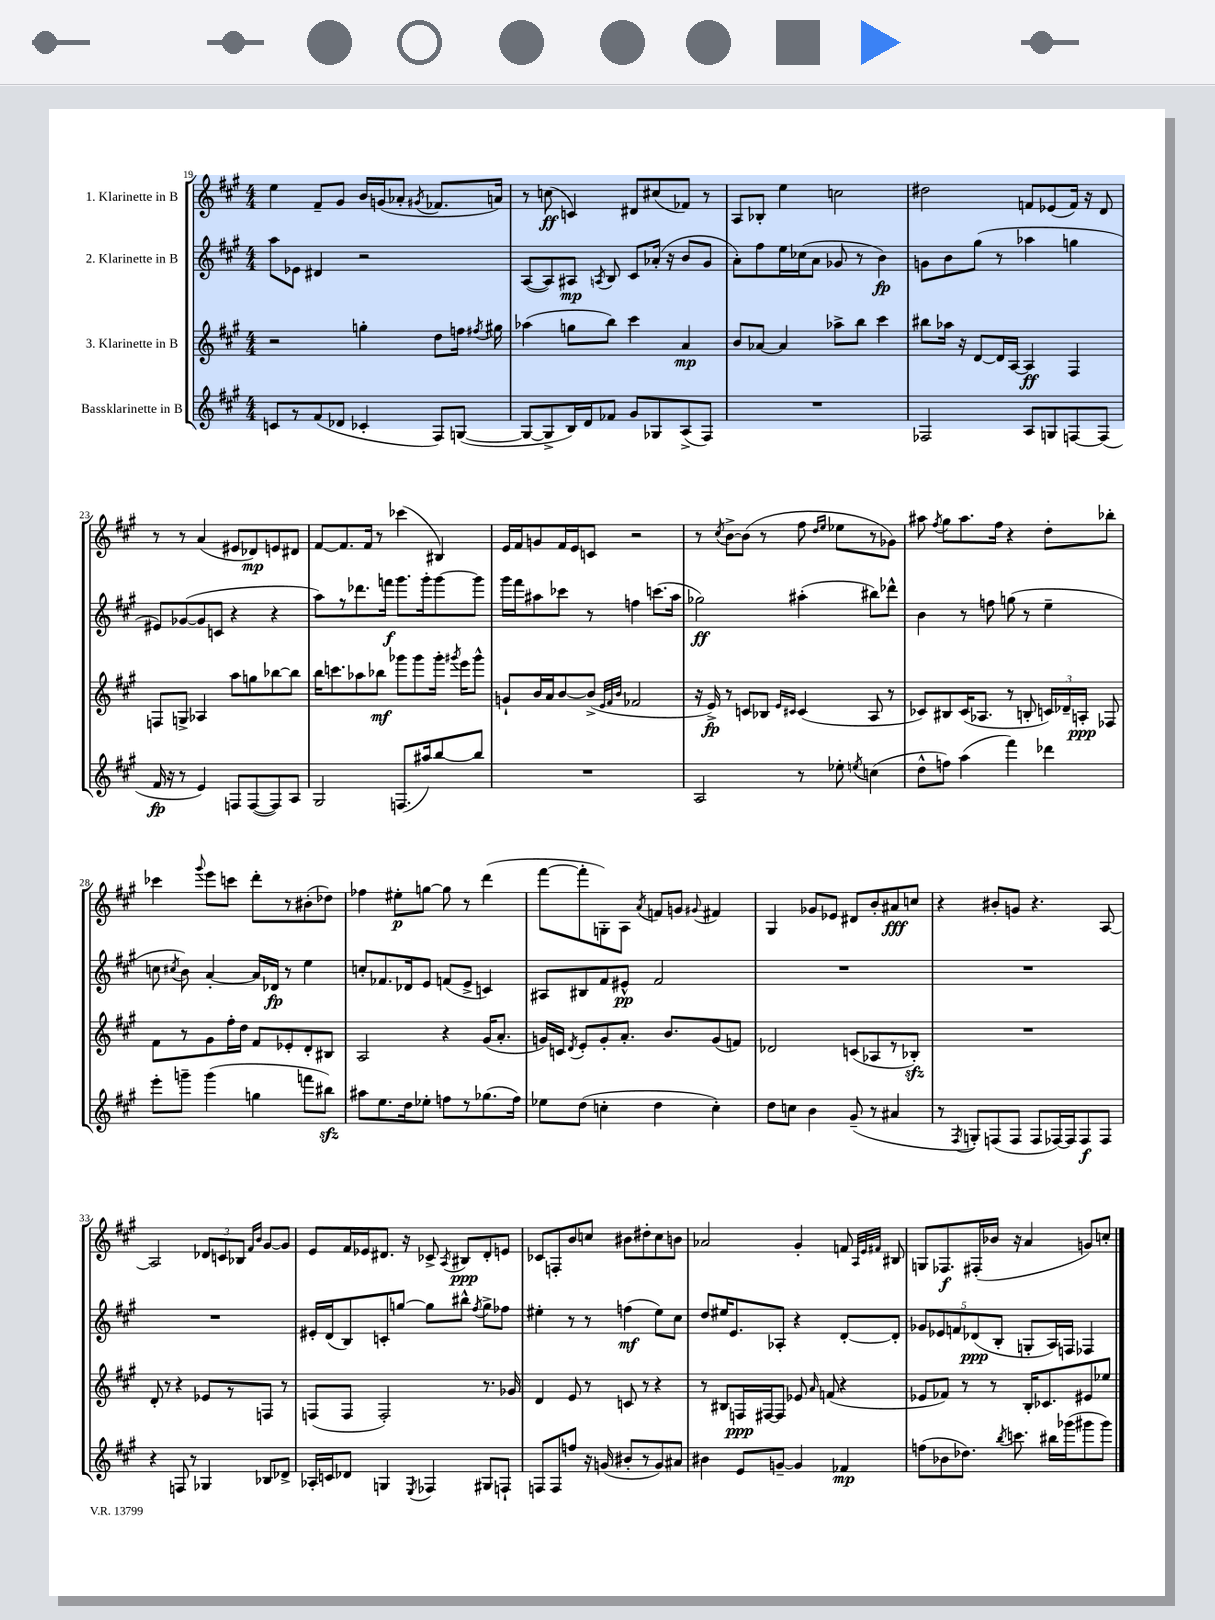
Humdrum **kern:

**kern	**dynam	**kern	**dynam	**kern	**dynam	**kern	**dynam
*part4	*part4	*part3	*part3	*part2	*part2	*part1	*part1
*staff4	*staff4	*staff3	*staff3	*staff2	*staff2	*staff1	*staff1
*I"Bassklarinette in B	*	*I"3. Klarinette in B	*	*I"2. Klarinette in B	*	*I"1. Klarinette in B	*
*clefG2	*	*clefG2	*	*clefG2	*	*clefG2	*
*k[f#c#g#]	*	*k[f#c#g#]	*	*k[f#c#g#]	*	*k[f#c#g#]	*
*M4/4	*	*M4/4	*	*M4/4	*	*M4/4	*
=19	=19	=19	=19	=19	=19	=19	=19
8cn/L	.	2r	.	8aa\L	.	4ee\	.
8r	.	.	.	8e-X\J	.	.	.
(8f#/	.	.	.	4d#X/	.	8f#~/L	.
8d-X/J	.	.	.	.	.	8g#/J	.
4c-X'/	.	4ggn'\	.	2r	.	16b/LL	.
.	.	.	.	.	.	(16gn/J	.
.	.	.	.	.	.	8a-X'/J	.
.	.	.	.	.	.	8qg#X/	.
8F#/L)	.	8dd\L	.	.	.	8.f-X/L	.
([8Gn/J	.	16ffn\Jk	.	.	.	.	.
.	.	8qff#X/	.	.	.	.	.
.	.	16gg#X\	.	.	.	16an/Jk)	.
=20	=20	=20	=20	=20	=20	=20	=20
8G/L_	.	(4aa-X\	.	([8A/L	.	8r	.
8G^/]	.	.	.	8A/])	.	(8ccn\	ff
16B/L)	.	8ggn\L	.	8A#X/J	mp	4cn/)	.
16d/J	.	.	.	.	.	.	.
.	.	.	.	8qAn/	.	.	.
8f-X/J	.	8bb\J)	.	8B/	.	.	.
8g#/L	.	4ccc#\	.	8c#/L	.	8d#X/L	.
8G-X/	.	.	.	(16a-X'/Jk	.	(8cc#X/	.
.	.	.	.	16r	.	.	.
(8A^/	.	4a/	mp	8b/L	.	8f-X/J)	.
8F#/J)	.	.	.	8g#/J	.	8r	.
=21	=21	=21	=21	=21	=21	=21	=21
1r	.	8b/L	.	8a'\L)	.	8A/L	.
.	.	[8a-X/J	.	8ff#\	.	8B-X'/J	.
.	.	4a-/]	.	16ee\L	.	4ee\	.
.	.	.	.	(16cc-X\J	.	.	.
.	.	.	.	8a\J	.	.	.
.	.	8aa-X^\L	.	8g-X/	.	2ccn\	.
.	.	8bb\J	.	8r	.	.	.
.	.	4ccc#\	.	4b\)	fp	.	.
=22	=22	=22	=22	=22	=22	=22	=22
2F-X/	.	8bb#X\L	.	8gn\L	.	2dd#X\	.
.	.	16aa-X\Jk	.	8b\	.	.	.
.	.	16r	.	.	.	.	.
.	.	[8d/L	.	(8gg#\J	.	.	.
.	.	16d/L]	.	8r	.	.	.
.	.	[16A/JJ	.	.	.	.	.
8A/L	.	4A/]	ff	4aa-X\	.	8fn/L	.
8Gn/	.	.	.	.	.	(8e-X/	.
[8Fn/	.	4F#/	.	4ggn\	.	16f/Jk)	.
.	.	.	.	.	.	16r	.
(8F/J]	.	.	.	.	.	8d/	.
!!LO:LB:g=z
=23	=23	=23	=23	=23	=23	=23	=23
16f#/	fp	8Fn/L	.	8e#X/L)	.	8r	.
16r	.	.	.	.	.	.	.
8r	.	8Gn^/J	.	([8g-X/	.	8r	.
4e/)	.	4A-X/	.	8g-/]	.	(4a/	.
.	.	.	.	8cn/J	.	.	.
8Fn/L	.	8aa\L	.	4r	.	8e#X/L	.
([8F/	.	8ggn\	.	.	.	8d-X/)	mp
8F/])	.	[8bb-X\	.	4r	.	8en/	.
8A/J	.	8bb-\J]	.	.	.	8d#X/J	.
=24	=24	=24	=24	=24	=24	=24	=24
2G#/	.	16bb\KL	.	8aa\L)	.	[8f#/L	.
.	.	8.cccn\	.	.	.	.	.
.	.	.	.	8r	.	8.f#/]	.
.	.	8aa-X\	.	8.ddd-X\	.	.	.
.	.	.	.	.	.	16f#/Jk	.
.	.	8bb-X\J	mf	.	.	8r	.
.	.	.	.	16fffn\Jk	f	.	.
(8.Fn/L	.	8ggg-X\L	.	8.ggg#\L	.	(4ccc-X\	.
.	.	8ggg-\	.	.	.	.	.
16aa#X/k)	.	.	.	16ggg#'\k	.	.	.
[8bb/	.	16ggg-'\Jk	.	[8ggg#\	.	4B#X/)	.
.	.	8qggg#X/	.	.	.	.	.
.	.	16eee\KL	.	.	.	.	.
8bb/J]	.	8ggg#^^\J	.	8ggg#\J]	.	.	.
=25	=25	=25	=25	=25	=25	=25	=25
1r	.	8gn`/L	.	16ggg#\LL	.	16e/LL	.
.	.	.	.	16fff#\J	.	16f#/J	.
.	.	16b/L	.	8aa#X\	.	8gn/	.
.	.	16a/J	.	.	.	.	.
.	.	[8b/	.	8ccc-X\J	.	16f#/L	.
.	.	.	.	.	.	16e/J	.
.	.	(8b^/J]	.	8r	.	8cn/J	.
.	.	32qqe/LLL	.	.	.	.	.
.	.	32qqf#/	.	.	.	.	.
.	.	32qqb/JJJ	.	.	.	.	.
.	.	2f-X/	.	4ffn\	.	2r	.
.	.	.	.	(8.cccn\L	.	.	.
.	.	.	.	16aa#\Jk	.	.	.
=26	=26	=26	=26	=26	=26	=26	=26
2A/	.	16r	.	2gg-X\)	ff	8r	.
.	.	16e^/)	fp	.	.	.	.
.	.	.	.	.	.	8qcc#/	.
.	.	8r	.	.	.	[8b^\L	.
.	.	8cn/L	.	.	.	(8b\J]	.
.	.	8B-X/J	.	.	.	8r	.
.	.	16qqe/LL	.	.	.	.	.
.	.	16qqc#X/JJ	.	.	.	.	.
8r	.	(4c#/	.	(4aa#X'\	.	8ff#\	.
.	.	.	.	.	.	16qqdd/LL	.
.	.	.	.	.	.	16qqee/JJ	.
8ee-X'\	.	.	.	.	.	8ee-X\L	.
8qeen/	.	.	.	.	.	.	.
(4ccn\	.	8A/	.	8bb#X\L)	.	8r	.
.	.	8r	.	8ddd-X^^\J	.	8g-X\J)	.
=27	=27	=27	=27	=27	=27	=27	=27
8dd^^\L	.	8c-X/L)	.	4b\	.	8aa#X\	.
.	.	.	.	.	.	8qff#/	.
8ffn\J)	.	8B#X/	.	.	.	8gg#\L	.
(4aa\	.	(16c-/K	.	8r	.	8.aa#\	.
.	.	8.A-X/J	.	.	.	.	.
.	.	.	.	8ffn\	.	.	.
.	.	.	.	.	.	16ff#\Jk	.
4fff#\)	.	8r	.	(8ggn\	.	4r	.
.	.	8Bn'/	.	8r	.	.	.
4ddd-X\	.	24cn/LL)	.	4ee~\	.	8dd'\L	.
.	.	24d-X~/	.	.	.	.	.
.	.	24An'/JJ	ppp	.	.	.	.
.	.	8F-X/	.	.	.	8bb-X'\J	.
!!LO:LB:g=z
=28	=28	=28	=28	=28	=28	=28	=28
8eee'\L	.	8f#\L	.	8ccn\	.	4ccc-X\	.
.	.	.	.	8qcc#X/	.	.	.
8gggn~\J	.	8r	.	8b\)	.	.	.
.	.	.	.	.	.	8qqggg#/	.
(4ggg\	.	8g#\	.	[4a'/	.	8eee\L	.
.	.	16ff#'\L	.	.	.	8cccn\J	.
.	.	16dd\JJ	.	.	.	.	.
4ggn\	.	8f#/L	.	16a/LL]	.	8ddd'\L	.
.	.	.	.	16d-X/JJ	fp	.	.
.	.	8e-X'/	.	8r	.	8r	.
8fffn\L	.	8d'/	.	4ee\	.	(8b#X'\	.
8bb#Xzz\J)	.	8B#X/J	.	.	.	8dd-X\J)	.
=29	=29	=29	=29	=29	=29	=29	=29
8aa#X\L	.	2A/	.	8ccn'/L	.	4ff-X\	.
8.ee\	.	.	.	8.f-X/	.	.	.
.	.	.	.	.	.	8ee#X'\L	p
16dd\k	.	.	.	16d-X/k	.	.	.
8ee-X'\J	.	.	.	8e/J	.	[8ggn\J	.
8ffn\L	.	4r	.	(8fn/L	.	8gg\]	.
8r	.	.	.	8e^/J	.	8r	.
(8.gg-X\	.	(16g#/KL	.	4cn/)	.	(4ddd\	.
.	.	8.a'/J	.	.	.	.	.
16ff\Jk)	.	.	.	.	.	.	.
=30	=30	=30	=30	=30	=30	=30	=30
8ee-X\L	.	16gn/LL)	.	8A#X/L	.	[8fff#\L	.
.	.	16cn/JJ	.	.	.	.	.
.	.	8qd/	.	.	.	.	.
(8dd\J	.	8e'/L	.	8B#X/	.	8fff#'\]	.
4ccn'\	.	8g'/	.	8f#/	.	8Gn'\)	.
.	.	8.a'/J	.	8e#X^^/J	pp	8A\J	.
.	.	.	.	.	.	8qa/	.
4dd\	.	.	.	2f#/	.	8fn/L	.
.	.	8.b/L	.	.	.	.	.
.	.	.	.	.	.	8gn/J	.
.	.	.	.	.	.	8qqg#X/	.
4cc'\)	.	(8g/	.	.	.	4f#X/	.
.	.	8fn/J)	.	.	.	.	.
=31	=31	=31	=31	=31	=31	=31	=31
8dd\L	.	2d-X/	.	1r	.	4G#/	.
8ccn\J	.	.	.	.	.	.	.
4b\	.	.	.	.	.	8g-X/L	.
.	.	.	.	.	.	8e-X/J	.
(8g#~/	.	(8cn/L	.	.	.	8d#X/L	.
8r	.	8A-X/	.	.	.	8b'/	.
4a#X/	.	8r	.	.	.	8a#X/	fff
.	.	8B-Xzz'/J)	.	.	.	8ccn/J	.
=32	=32	=32	=32	=32	=32	=32	=32
8r	.	1r	.	1r	.	4r	.
8qF#/	.	.	.	.	.	.	.
8Gn'/L)	.	.	.	.	.	.	.
(8Fn/	.	.	.	.	.	8b#X'/L	.
8F/J	.	.	.	.	.	8gn/J	.
8F/L	.	.	.	.	.	4.r	.
[16F-X/L)	.	.	.	.	.	.	.
16F-/J]	.	.	.	.	.	.	.
8F-/	f	.	.	.	.	.	.
8F-/J	.	.	.	.	.	[8A/	.
!!LO:LB:g=z
=33	=33	=33	=33	=33	=33	=33	=33
4r	.	8d'/	.	1r	.	2A/]	.
.	.	8r	.	.	.	.	.
8Fn/	.	4r	.	.	.	.	.
8r	.	.	.	.	.	.	.
4G-X/	.	8e-X/L	.	.	.	12d-X/L	.
.	.	.	.	.	.	12cn/	.
.	.	8r	.	.	.	.	.
.	.	.	.	.	.	12B-X/J	.
.	.	.	.	.	.	16qqf#/LL	.
.	.	.	.	.	.	16qqb/JJ	.
8B-X/L	.	8Fn/J	.	.	.	[8g#/L	.
8d-X^/J	.	8r	.	.	.	8g#/J]	.
=34	=34	=34	=34	=34	=34	=34	=34
16A-X'/LL	.	(8Fn/L	.	16e#X'/LL	.	8e/L	.
16cn/J	.	.	.	(16d/J	.	.	.
8d-X/J	.	8F/J	.	8B/)	.	16f#/L	.
.	.	.	.	.	.	16e-X/J	.
4Gn/	.	2F'/)	.	8cn'/	.	8.d#X/J	.
.	.	.	.	[8ggn/J	.	.	.
.	.	.	.	.	.	16r	.
8qE/	.	.	.	.	.	.	.
4F-X/	.	.	.	8gg\L]	.	8c-X^/	.
.	.	.	.	.	.	8qA/	.
.	.	.	.	8bb#X^^\J	.	8B#X/L	ppp
.	.	.	.	8qff#/	.	.	.
8G#X/L	.	8.r	.	8gg^\L	.	8d#'/	.
8Fn`/J	.	.	.	8ff-X\J	.	8en/J	.
.	.	16g-X/	.	.	.	.	.
=35	=35	=35	=35	=35	=35	=35	=35
8Fn/L	.	4d/	.	4ee#X'\	.	8c-X/L	.
8F/	.	.	.	.	.	8Fn'/	.
8ffn/J	.	8e/	.	8r	.	8b/	.
16r	.	8r	.	8r	.	8ccn/J	.
(16gn/	.	.	.	.	.	.	.
8b#X'/L	.	8cn/	.	(4ffn\	mf	8b#X\L	.
8r	.	8r	.	.	.	8dd#X'\	.
8g/)	.	4r	.	8ee#\L)	.	8cc\	.
8a#X/J	.	.	.	8cc#\J	.	8bn\J	.
=36	=36	=36	=36	=36	=36	=36	=36
4b#X\	.	8r	.	8dd/L	.	2a-X/	.
.	.	8B#X/L	.	16ee#X/K	.	.	.
.	.	.	.	8.e/	.	.	.
8e/L	.	16Fn/L	ppp	.	.	.	.
.	.	[16F#X/J	.	.	.	.	.
[8gn~/J	.	8F#/J]	.	8A-X'/J	.	.	.
4g/]	.	8e-X/	.	4r	.	4g#'/	.
.	.	16qqa/	.	.	.	.	.
.	.	(8fn/	.	.	.	.	.
4f-X/	mp	4r	.	[8d'/L	.	8fn/	.
.	.	.	.	.	.	32qqA/LLL	.
.	.	.	.	.	.	32qqe/	.
.	.	.	.	.	.	32qqf#X/JJJ	.
.	.	.	.	8d'/J]	.	8B#X/	.
=37	=37	=37	=37	=37	=37	=37	=37
(8ffn\L	.	8e-X/L	.	10g-X/L	.	8Gn/L	.
.	.	.	.	10e-X/	.	.	.
8b-X\	.	8f-X/J)	.	.	.	8.F-X/	f
.	.	.	.	10fn/	.	.	.
8.dd-X\J)	.	8r	.	.	.	.	.
.	.	.	.	(10d-X/	ppp	.	.
.	.	.	.	.	.	(16F#X'/L	.
.	.	8r	.	.	.	16b-X/JJ	.
.	.	.	.	10B'/J	.	.	.
8qbb/	.	.	.	.	.	.	.
8.cccn\	.	.	.	.	.	16r	.
.	.	16B'/KL	.	8Gn'/L	.	4a/	.
.	.	8.c-X/	.	.	.	.	.
16bb#X\LL	.	.	.	16A/L)	.	.	.
(16ggg-X\J	.	.	.	16Fn/JJ	.	.	.
8ggg#X\	.	8e#X/	.	4F-X/	.	8gn/L)	.
8ggg#\J)	.	8ee-X/J	.	.	.	8ccn'/J	.
==	==	==	==	==	==	==	==
*-	*-	*-	*-	*-	*-	*-	*-
